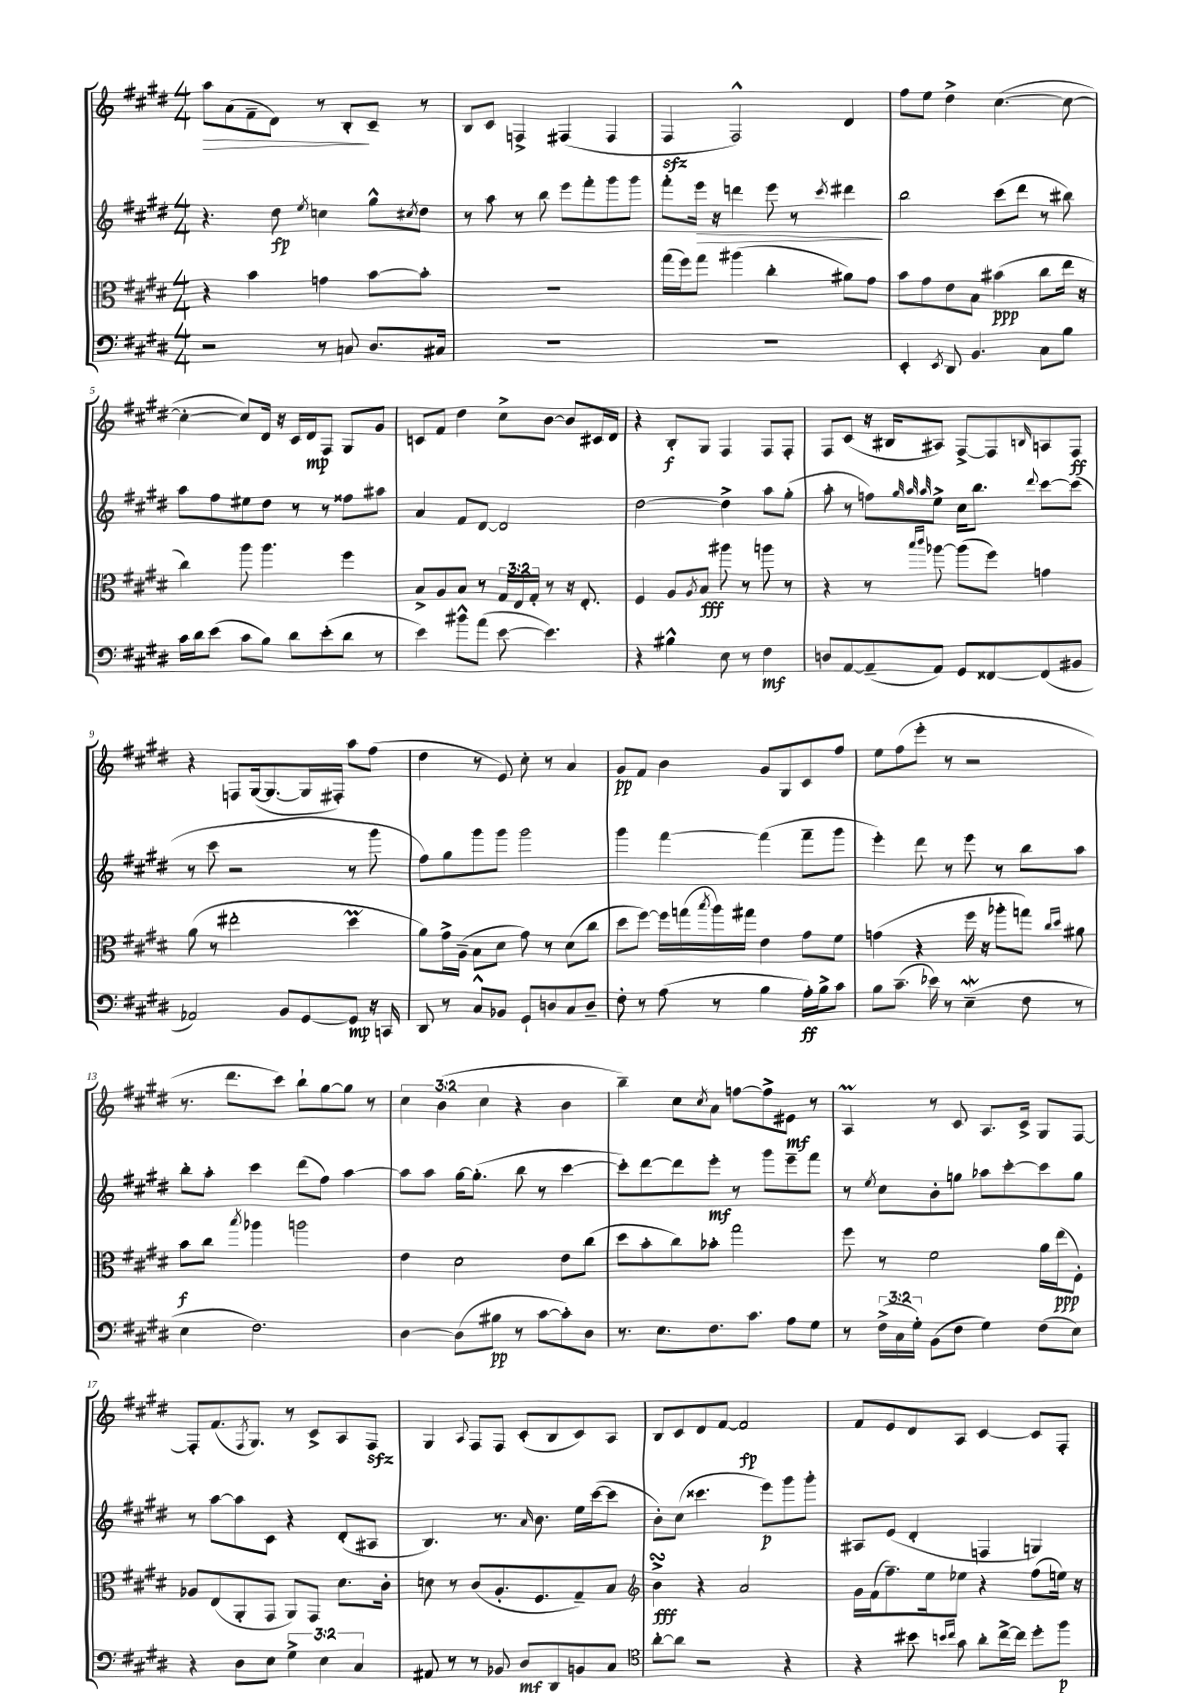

**kern	**dynam	**kern	**dynam	**kern	**dynam	**kern	**dynam
*part4	*part4	*part3	*part3	*part2	*part2	*part1	*part1
*staff4	*staff4	*staff3	*staff3	*staff2	*staff2	*staff1	*staff1
*clefF4	*	*clefC3	*	*clefG2	*	*clefG2	*
*k[f#c#g#d#]	*	*k[f#c#g#d#]	*	*k[f#c#g#d#]	*	*k[f#c#g#d#]	*
*M4/4	*	*M4/4	*	*M4/4	*	*M4/4	*
=1	=1	=1	=1	=1	=1	=1	=1
!	!	!	!	!	!	!	!LO:HP:b
2r	.	4r	.	4.r	.	8aa\L	>
.	.	.	.	.	.	(8a\	.
.	.	4b\	.	.	.	8f#~\	.
.	.	.	.	8dd#\	fp	8d#\J)	.
.	.	.	.	8qee/	.	.	.
8r	.	4gn\	.	4ccn\	.	8r	.
8Cn/	.	.	.	.	.	8B'/L	.
8.D#/L	.	[8b\L	.	8gg#^^\L	.	8c#~/J	]
.	.	.	.	8qcc#X/	.	.	.
.	.	8b'\J]	.	8dd#\J	.	8r	.
16C#X/Jk	.	.	.	.	.	.	.
=2	=2	=2	=2	=2	=2	=2	=2
1r	.	1r	.	8r	.	8B/L	.
.	.	.	.	8aa\	.	8c#/J	.
.	.	.	.	8r	.	4Fn^/	.
.	.	.	.	8bb\	.	.	.
.	.	.	.	8eee\L	.	(4F#X/	.
.	.	.	.	8fff#'\	.	.	.
.	.	.	.	8ggg#\	.	4F#/	.
.	.	.	.	8ggg#\J	.	.	.
=3	=3	=3	=3	=3	=3	=3	=3
1r	.	(16gg#\LL	.	8fff#'\L	.	4F#zz/	.
.	.	16ff#\J)	.	.	.	.	.
!	!	!	!	!	!LO:HP:b	!	!
.	.	8gg#\J	.	16eee\Jk	>	.	.
.	.	.	.	16r	.	.	.
.	.	(4aa#X\	.	4dddn\	.	2F#^^/)	.
.	.	4cc#'\	.	8eee\	.	.	.
.	.	.	.	8r	.	.	.
.	.	.	.	8qccc#/	.	.	.
.	.	8a#X\L)	.	4ddd#X\	.	4d#/	.
.	.	8g#\J	.	.	.	.	.
.	.	.	.	.	]	.	.
=4	=4	=4	=4	=4	=4	=4	=4
4EE'/	.	8b\L	.	2bb\	.	8ff#\L	.
.	.	8g#\	.	.	.	8ee\J	.
8qEE/	.	.	.	.	.	.	.
8DD#/	.	8e\	.	.	.	4dd#^\	.
4.BB/	.	8B\J	.	.	.	.	.
.	.	(4b#X\	ppp	(8ccc#\L	.	([4.cc#\	.
.	.	.	.	8ddd#\J	.	.	.
8C#\L	.	8cc#\L	.	8r	.	.	.
8B\J	.	16ee\Jk	.	8bb#X\)	.	8cc#\_	.
.	.	16r	.	.	.	.	.
!!LO:LB:g=z
=5	=5	=5	=5	=5	=5	=5	=5
16c#\LL	.	4cc#\)	.	8aa\L	.	4cc#'\_	.
16d#\J	.	.	.	.	.	.	.
(8e\J	.	.	.	8ff#\	.	.	.
8c#\L	.	8aa\	.	8ee#X\	.	8cc#/L])	.
8B\J)	.	4.aa\	.	8dd#\J	.	16d#/Jk	.
.	.	.	.	.	.	16r	.
8d#\L	.	.	.	8r	.	16c#/LL	.
.	.	.	.	.	.	16d#/J	mp
(8e'\	.	.	.	8r	.	8F#/J	.
8d#\J	.	4ff#\	.	8ff##X\L	.	8G#/L	.
8r	.	.	.	8aa#X\J	.	8g#/J	.
=6	=6	=6	=6	=6	=6	=6	=6
4e\)	.	8B^/L	.	4a/	.	8cn/L	.
.	.	8A/	.	.	.	8f#/J	.
8b#X^^\L	.	8B/J	.	8f#/L	.	4dd#\	.
(8a\J	.	8r	.	[8d#/J	.	.	.
[8e\	.	24G#/LL	.	2d#/]	.	8cc#^\L	.
.	.	24E/	.	.	.	.	.
.	.	24G#'/JJ	.	.	.	.	.
4.e\])	.	8r	.	.	.	[8b\J	.
.	.	16r	.	.	.	8b/L]	.
.	.	8.E'/	.	.	.	.	.
.	.	.	.	.	.	16c#X/L	.
.	.	.	.	.	.	16d#/JJ	.
=7	=7	=7	=7	=7	=7	=7	=7
4r	.	4F#/	.	[2dd#\	.	4r	.
4B#X^^\	.	8A/L	.	.	.	8B'/L	f
.	.	8qA/	.	.	.	.	.
.	.	8B/J	fff	.	.	8G#/J	.
8E\	.	8aa#X\	.	4dd#^\]	.	4F#/	.
8r	.	8r	.	.	.	.	.
4F#\	mf	8aan\	.	8aa\L	.	8F#/L	.
.	.	8r	.	(8gg#'\J	.	8F#'/J	.
=8	=8	=8	=8	=8	=8	=8	=8
8Dn/L	.	4r	.	8aa'\	.	8F#/L	.
[8AA/	.	.	.	8r	.	(8c#/J	.
(8AA~/]	.	8r	.	8ffn\L)	.	16r	.
.	.	.	.	.	.	16B#X/KL	.
.	.	.	.	32qqgg#/	.	.	.
.	.	16qqbb/LL	.	32qqaa/	.	.	.
.	.	16qqccc#/JJ	.	32qqaa/	.	.	.
8AA/J)	.	[8aa-X\	.	8ee^\J	.	8A#X/J)	.
8GG#/L	.	(8aa-\L]	.	16cc#\KL	.	[8F#^/L	.
.	.	.	.	8.bb\J	.	.	.
[8FF##X/	.	8ff#\J)	.	.	.	8F#/]	.
.	.	.	.	8qqddd#/	.	16qqBn/	.
(8FF##/]	.	4gn\	.	[8ccc#\L	.	8An/	.
8BB#X/J	.	.	.	(8ccc#\J]	.	8F#/J	ff
!!LO:LB:g=z
=9	=9	=9	=9	=9	=9	=9	=9
2AA-X/)	.	(8a\	.	8r	.	4r	.
.	.	8r	.	8ccc#\	.	.	.
.	.	2ee#X'\	.	2r	.	8Fn/L	.
.	.	.	.	.	.	([16G#/k	.
.	.	.	.	.	.	8.G#/_	.
8BB/L	.	.	.	.	.	.	.
[8GG#/	.	.	.	.	.	16G#/L]	.
.	.	.	.	.	.	16F#X'/JJ)	.
8GG#/J]	mp	4dd#m\	.	8r	.	8aa\L	.
16r	.	.	.	8ggg#\	.	(8ff#\J	.
16CCn/	.	.	.	.	.	.	.
=10	=10	=10	=10	=10	=10	=10	=10
8DD#/	.	8a\L)	.	8ff#\L)	.	4dd#\	.
8r	.	16g#^\L	.	8gg#\	.	.	.
.	.	(16A~\JJ	.	.	.	.	.
8C#^^/L	.	8B\L	.	8ggg#\	.	8r	.
8BB-X/J	.	8d#\J	.	8ggg#\J	.	8e/)	.
8GG#`/L	.	8g#\)	.	2ggg#\	.	8cc#'\	.
8Dn/	.	8r	.	.	.	8r	.
8C#/	.	(8d#\L	.	.	.	4a/	.
8D~/J	.	8cc#\J	.	.	.	.	.
=11	=11	=11	=11	=11	=11	=11	=11
8F#'\	.	8dd#\L	.	4ggg#\	.	8g#/L	pp
8r	.	[8ff#\J)	.	.	.	8f#/J	.
(8A\	.	16ff#\LL]	.	[4fff#\	.	4b\	.
.	.	(16ggn\	.	.	.	.	.
.	.	8qbb/	.	.	.	.	.
8r	.	16aa\)	.	.	.	.	.
.	.	16gg#X\JJ	.	.	.	.	.
4B\	.	4e\	.	(4fff#\]	.	8g#/L	.
.	.	.	.	.	.	8G#/	.
16A'\LL)	ff	8g#\L	.	8fff#~\L	.	8c#/	.
16B^\J	.	.	.	.	.	.	.
8c#\J	.	8f#\J	.	8ggg#\J	.	8ff#/J	.
=12	=12	=12	=12	=12	=12	=12	=12
8B\L	.	(4gn\	.	4eee'\)	.	8ee\L	.
(8.c#~\J	.	.	.	.	.	(8ff#\	.
.	.	4r	.	8ddd#\	.	8eee'\J	.
16e-X\)	.	.	.	.	.	.	.
8r	.	.	.	8r	.	8r	.
(4Ew~\	.	16ff#\	.	8eee\	.	2r	.
.	.	16r	.	.	.	.	.
.	.	8aa-X'\L	.	8r	.	.	.
8F#\	.	8ggn\J)	.	8bb\L	.	.	.
.	.	16qqcc#/LL	.	.	.	.	.
.	.	16qqdd#/JJ	.	.	.	.	.
8r	.	8a#X\	.	8aa\J	.	.	.
!!LO:LB:g=z
=13	=13	=13	=13	=13	=13	=13	=13
4E\	.	8b\L	f	8bb'\L	.	8.r	.
.	.	8cc#\J	.	8aa'\J	.	.	.
.	.	.	.	.	.	8.ddd#\L	.
.	.	8qbb/	.	.	.	.	.
2.F#\)	.	4aa-X\	.	4ccc#\	.	.	.
.	.	.	.	.	.	8ccc#\J)	.
.	.	2aan\	.	(8ddd#\L	.	8bb`\L	.
.	.	.	.	8ff#\J)	.	[8gg#\	.
.	.	.	.	[4aa\	.	8gg#\J]	.
.	.	.	.	.	.	8r	.
=14	=14	=14	=14	=14	=14	=14	=14
[4D#\	.	4e\	.	8aa\L]	.	6cc#\	.
.	.	.	.	8aa\J	.	.	.
.	.	.	.	.	.	(6b\	.
(8D#\L]	.	2d#\	.	[16gg#\KL	.	.	.
.	.	.	.	(8.gg#'\J]	.	.	.
.	.	.	.	.	.	6cc#\	.
8B#X\J	pp	.	.	.	.	.	.
8r	.	.	.	8bb\	.	4r	.
[8c#\L	.	.	.	8r	.	.	.
8c#'\])	.	8e\L	.	[4ccc#\	.	4b\	.
8D#\J	.	(8cc#\J	.	.	.	.	.
=15	=15	=15	=15	=15	=15	=15	=15
8.r	.	8dd#\L	.	8ccc#'\L])	.	4bb~\)	.
.	.	8b'\	.	[8ddd#\	.	.	.
8.E\L	.	.	.	.	.	.	.
.	.	8cc#\)	.	8ddd#\]	.	8cc#\L	.
.	.	.	.	.	.	8qcc#/	.
8.F#\	.	8b-X'\J	.	8eee'\J	mf	8a\J	.
.	.	2gg#\	.	8r	.	[8ffn\L	.
8.c#\J	.	.	.	.	.	.	.
.	.	.	.	8ggg#\L	.	8ff^\]	.
8A\L	.	.	.	8eee~\	.	8e#X\J	mf
8G#\J	.	.	.	8fff#\J	.	8r	.
=16	=16	=16	=16	=16	=16	=16	=16
8r	.	8ff#\	.	8r	.	4AM/	.
.	.	.	.	8qee/	.	.	.
(24F#^\LL	.	8r	.	8cc#\L	.	.	.
24C#\	.	.	.	.	.	.	.
24G#'\JJ)	.	.	.	.	.	.	.
(8BB\L	.	2f#\	.	8b'\	.	8r	.
8F#\J	.	.	.	8ggn\J	.	8c#/	.
4G#\)	.	.	.	8aa-X\L	.	8.A/L	.
.	.	.	.	[8ccc#'\	.	.	.
.	.	.	.	.	.	16c#^/Jk	.
(8F#\L	.	16a\LL	.	8ccc#\]	.	8G#/L	.
.	.	(16ee\J	ppp	.	.	.	.
8E\J)	.	8F#'\J)	.	8gg\J	.	[8F#/J	.
!!LO:LB:g=z
=17	=17	=17	=17	=17	=17	=17	=17
4r	.	8A-X/L	.	8r	.	8F#'/L]	.
.	.	(8E/	.	[8aa\L	.	(8.f#/	.
8D#\L	.	8AA'/	.	8aa\]	.	.	.
.	.	.	.	.	.	8qF#/	.
.	.	.	.	.	.	8.G#/J)	.
8E\J	.	8GG#/J	.	8c#\J	.	.	.
6G#^\	.	8AA/L)	.	4r	.	8r	.
.	.	8GG#/J	.	.	.	8c#^/L	.
6E\	.	.	.	.	.	.	.
.	.	8.d#\L	.	(8d#'/L	.	8A/	.
6C#/	.	.	.	.	.	.	.
.	.	.	.	8A#X/J	.	8F#zz/J	.
.	.	16c#'\Jk	.	.	.	.	.
=18	=18	=18	=18	=18	=18	=18	=18
8AA#X/	.	8dn\	.	4.B/)	.	4G#/	.
8r	.	8r	.	.	.	.	.
.	.	.	.	.	.	8qqA/	.
8r	.	(8c#/L	.	.	.	8F#/L	.
8BB-X/	.	8.A'/	.	8.r	.	8F#/J	.
8D#/L	mf	.	.	.	.	(8c#'/L	.
.	.	.	.	16qqa/	.	.	.
.	.	8.F#/	.	8.b\	.	.	.
8DD#/	.	.	.	.	.	8B/	.
8BBn/	.	8G#~/)	.	16ee\LL	.	8c#/)	.
.	.	.	.	([16ccc#\J	.	.	.
8C#/J	.	8B/J	.	8ccc#\J]	.	8A/J	.
=19	=19	=19	=19	=19	=19	=19	=19
*clefC4	*	*clefG2	*	*	*	*	*
[8a'\L	.	4bsSSS^\	fff	8b'\L)	.	8B/L	.
8a\J]	.	.	.	(8cc#\J	.	8c#/	.
2r	.	4r	.	4.ccc##X\	.	8d#/	.
.	.	.	.	.	.	[8f#/J	.
.	.	2a/	.	.	.	2f#/]	fp
.	.	.	.	8eee\L)	p	.	.
4r	.	.	.	8ggg#\	.	.	.
.	.	.	.	8ggg#'\J	.	.	.
=20	=20	=20	=20	=20	=20	=20	=20
4r	.	16g#\LL	.	8A#X/L	.	8f#/L	.
.	.	(16f#\J	.	.	.	.	.
.	.	8.ff#~\)	.	(8e/J	.	8e/	.
8b#X\	.	.	.	4d#'/	.	8d#/	.
.	.	16ee\k	.	.	.	.	.
16qqbn/LL	.	.	.	.	.	.	.
16qqcc#/JJ	.	.	.	.	.	.	.
8g#\	.	8ee-X\J	.	.	.	8A/J	.
8a'\L	.	4r	.	4Fn/	.	[4c#/	.
[16cc#^\L	.	.	.	.	.	.	.
16cc#\JJ]	.	.	.	.	.	.	.
8dd#'\L	.	(8ff#\L	.	4Gn/)	.	8c#/L]	.
8ff#\J	p	16een\Jk)	.	.	.	8F#'/J	.
.	.	16r	.	.	.	.	.
==	==	==	==	==	==	==	==
*-	*-	*-	*-	*-	*-	*-	*-
